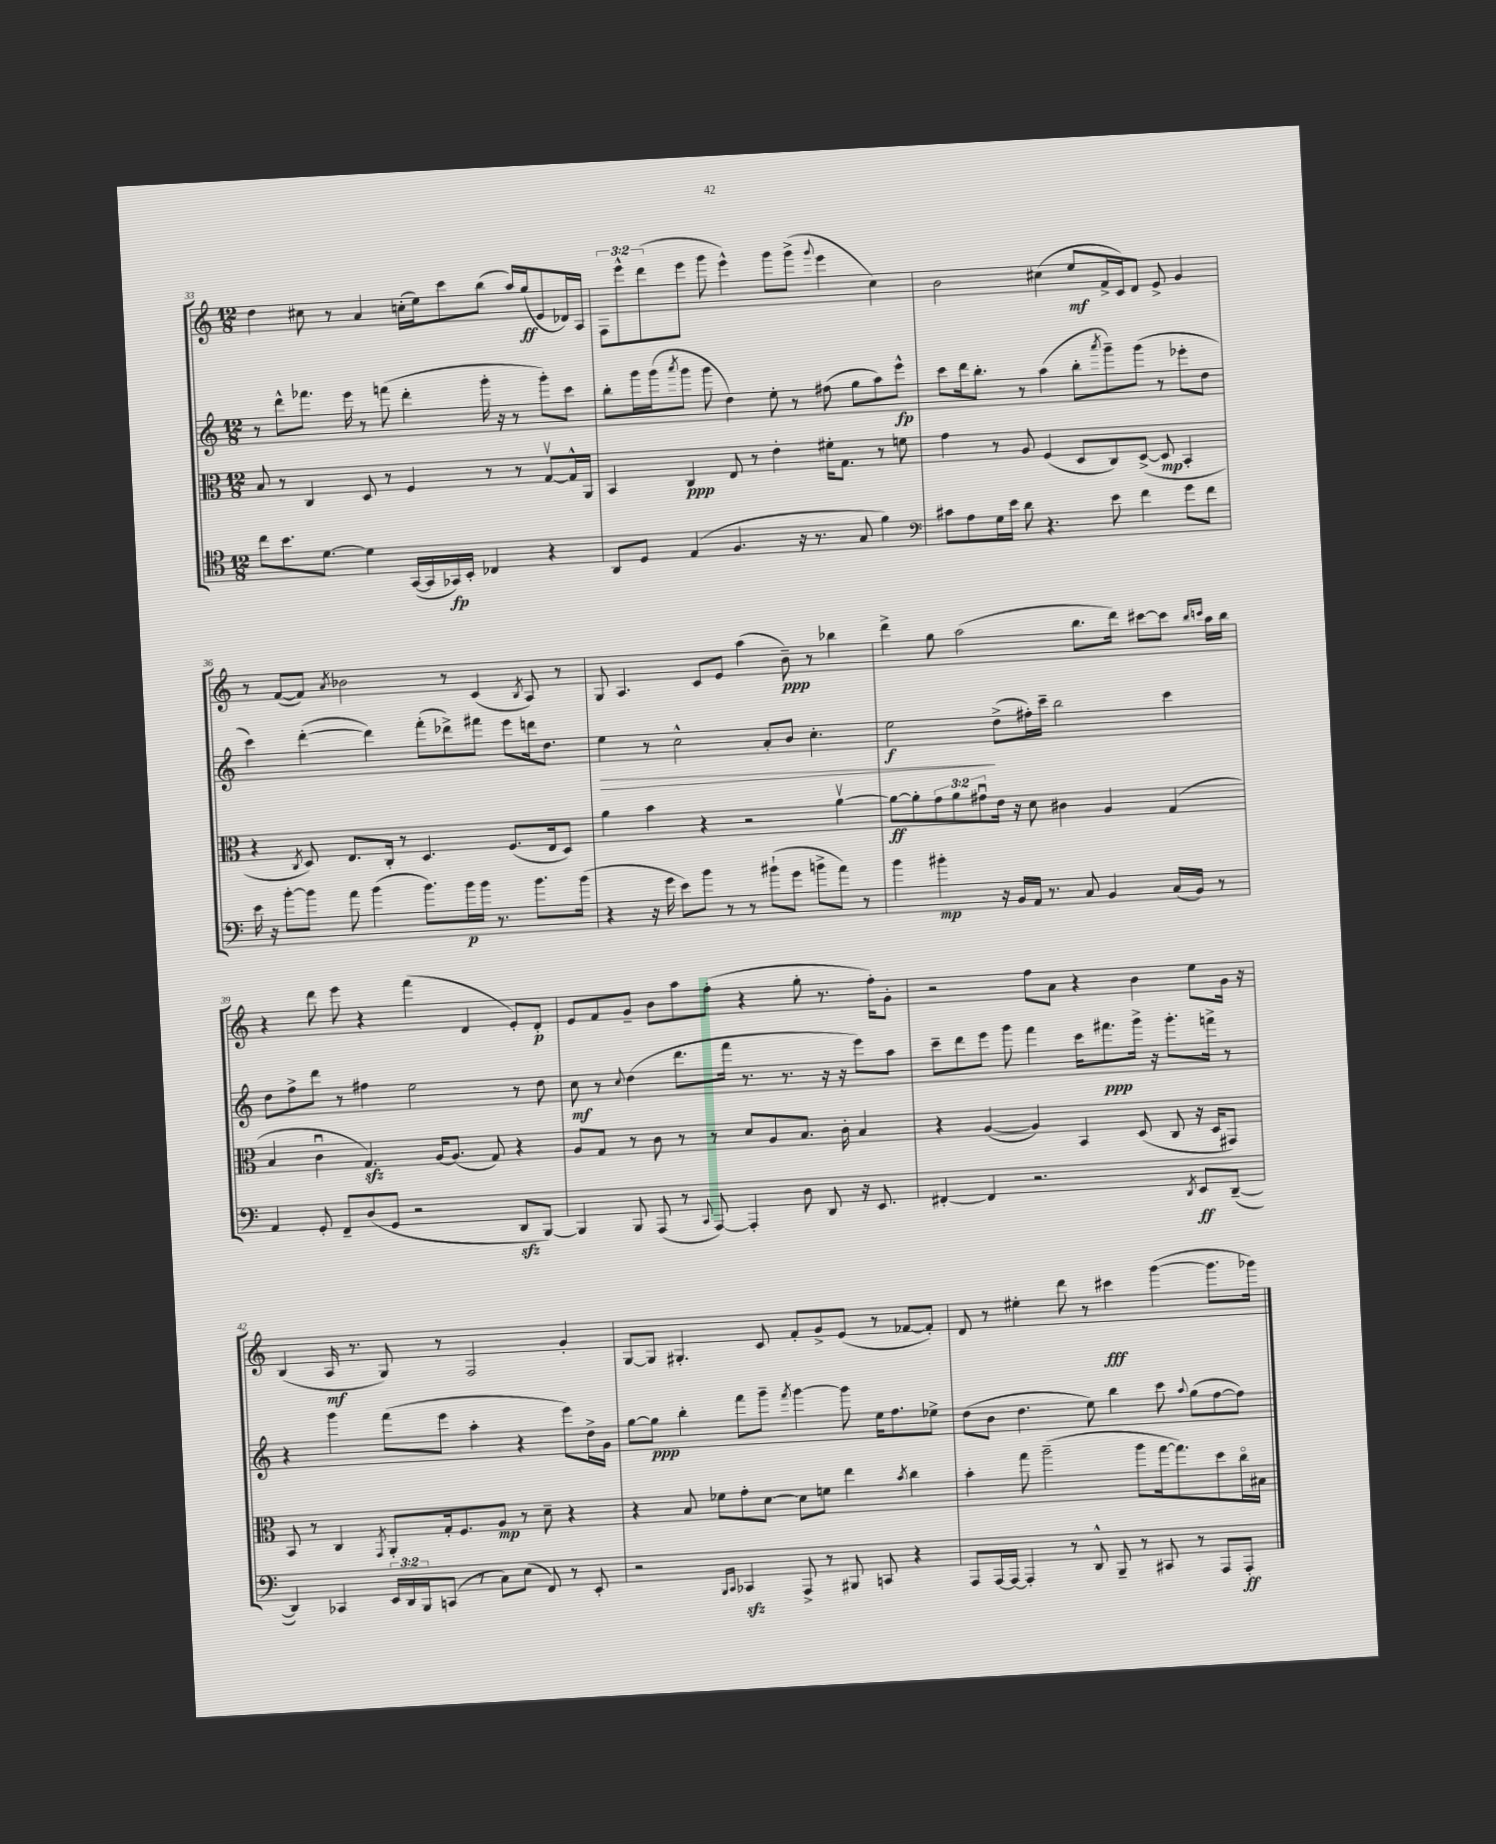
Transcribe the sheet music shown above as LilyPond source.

<<
\new StaffGroup <<
\new Staff = "s0" {
    \clef treble \key c \major \numericTimeSignature \time 12/8 \override Staff.TupletNumber.text = #tuplet-number::calc-fraction-text
    d''4 cis''8 r8 a'4 c''16-.( e''16) c'''8 b''8( a''16) g''16\ff( e'8 des'16) a16 |
    \tuplet 3/2 { f8 e'''8-^ d'''8( } e'''8 g'''8 e'''4-^) g'''8 g'''8->( \appoggiatura { g'''8 } e'''4 c''4) |
    b'2 cis''4( e''8\mf f'16-> c'16) d'8 e'8-> g'4 |
    r8 f'8~( f'8) \acciaccatura { a'8 } bes'2 r8 c'4( \acciaccatura { b8 } a8) r8 |
    g8 a4. c'8 e'8 a''4( b'8--\ppp) r8 bes''4 |
    d'''4-> g''8 a''2( b''8. d'''16) cis'''8~ cis'''8 \grace { b''16 c'''16 } a''16 b''16 |
    r4 d'''8 e'''8 r4 f'''4( d'4 e'8-.) d'8-.\p |
    e'8 f'8 g'8-- b'8 a''8 f''8-.( r4 g''8-. r8. f''16-.) g'8-. |
    r2 f''8 a'8 r4 b'4 e''8 g'16 r16 |
    b4( a16\mf r8. g8) r8 f2 g'4-. |
    g8~ g8 gis4.-. c'8 f'8-. g'8-> e'8( r8 fes'8~ fes'8-.) |
    d'8 r8 eis''4-. d'''8 r8 cis'''4\fff g'''4~( g'''8. ges'''16) \bar "|." |
}
\new Staff = "s1" {
    \clef treble \key c \major \numericTimeSignature \time 12/8
    r8 d'''8-^ fes'''8. e'''16 r8 f'''8( d'''4-. g'''16-. r16 r8 g'''8-.) c'''8 |
    b''8-. g'''16 g'''16( \acciaccatura { a'''8 } g'''8 g'''8 d''4) e''8-. r8 fis''8( g''8 a''8) e'''8-^\fp |
    c'''8 d'''16 b''8.-. r8 a''4( b''8-. \acciaccatura { a'''8 } g'''8--) g'''8( r8 ees'''8-. d''8 |
    c'''4) d'''4~-.( d'''4) f'''8-.( des'''8->) fis'''8 e'''8 d'''16 d''8. |
    e''4\> r8 c''2-^ a'8-. b'8 c''4.-. |
    e''2\f\! d''8->( fis''16-.) c'''16-- b''2 c'''4 |
    d''8 f''8-> d'''8 r8 fis''4 e''2 r8 d''8 |
    c''8\mf r8 \appoggiatura { c''8 } d''4( d'''8. f'''16 r8. r8. r16 r16 e'''8) a''8 |
    c'''8-- d'''8 e'''8 g'''8 f'''4 c'''16 fis'''8.\ppp g'''16-> r16 g'''8.-. f'''16-> r8 |
    r4 g'''4 f'''8( e'''8 a''4-. r4 e'''8) d''16-> g'16 |
    g''8~ g''8\ppp b''4-. f'''8 g'''8-- \acciaccatura { f'''8 } g'''4~ g'''8 e''16 f''8. ees''8-> |
    d''8( b'8 d''4. e''8) b''4 c'''8 \appoggiatura { a''8 } g''8( f''8~ f''8) \bar "|." |
}
\new Staff = "s2" {
    \clef alto \key c \major \numericTimeSignature \time 12/8 \override Staff.TupletNumber.text = #tuplet-number::calc-fraction-text
    b8 r8 c4 d8 r8 f4 r8 r8 g8~\upbow g16-^ a,16 |
    b,4 c4\ppp e8 r8 e'4-. fis'16-. g8. r8 f'8 |
    g'4 r8 a8 f4( d8 c8) d8~->( d8\mp b,4-. |
    r4 \acciaccatura { c8 } d8) e8. c16-. r8 d4. f8.( e16 d8) |
    a'4 b'4 r4 r2 a'4~\upbow |
    a'8~\ff a'8-. \tuplet 3/2 { g'8 a'8 gis'8\downbow } e'16 r16 d'8 cis'4 a4 g4( |
    b4 c'4\downbow g4.\sfz) a16~ a8.( g8) r4 |
    a8 g8 r8 c'8 r8 r8 d'8 a8 b8. c'16-. b4 |
    r4 a4~( a4) b,4 d8( c8 r16 d16 gis,8) |
    b,8 r8 c4 \acciaccatura { g,8 } a,8-. g16-. f8. a8\mp r8 d'8-- r4 |
    r4 b8 fes'8 g'8-. d'8~ d'8 f'8 e''4 \acciaccatura { b'8 } c''4 |
    b'4-. g''8 a''2--( a''8 g''16~ g''8.) d''8 c''16\flageolet bis16 \bar "|." |
}
\new Staff = "s3" {
    \clef tenor \key c \major \numericTimeSignature \time 12/8 \override Staff.TupletNumber.text = #tuplet-number::calc-fraction-text
    c''8 b'8. d'8.~ d'4 g,16~( g,16 ges,16\fp) b,16-. ces4 r4 |
    a,8 d8 e4( f4. r16 r8. g8 f'4) |
    \clef bass cis'8 a8 g16 e'16 d'8 r4. e'8 f'4 g'8 f'8 |
    e'16 r16 b'8~-. b'8 a'8 b'4( b'8.) b'16\p b'16 r8. b'8. b'16( |
    r4 r16 g'16 e'8) b'8 r8 r8 bis'8-!( g'8 b'8-> a'8) r8 |
    b'4 bis'4-.\mp r16 b,16 a,16 r8. c8 b,4 c16( b,16) r8 |
    a,4 g,8-. f,8-- d8( g,8 r2 d,8\sfz b,,8~) |
    b,,4 b,,8 a,,8( r8 \appoggiatura { c,8 } a,,8~) a,,4-. d8 d,8 r16 e,8. |
    fis,4~-. fis,4 r2. \acciaccatura { d,8 } e,8\ff d,8~--( |
    d,4) ces,4 \tuplet 3/2 { e,16 d,16 b,,16 } c,8( r8 c8) e8( f,8) r8 e,8-. |
    r2 \grace { b,,16 c,16 } ces,4\sfz a,,8-> r8 bis,,8 c,8 r4 |
    a,,8 a,,16~ a,,16~ a,,4-. r8 d,8-^ b,,8-- r8 cis,8 r8 a,,8 a,,8-.\ff \bar "|." |
}
>>
>>
\layout { \context { \Score currentBarNumber = #33 } }
